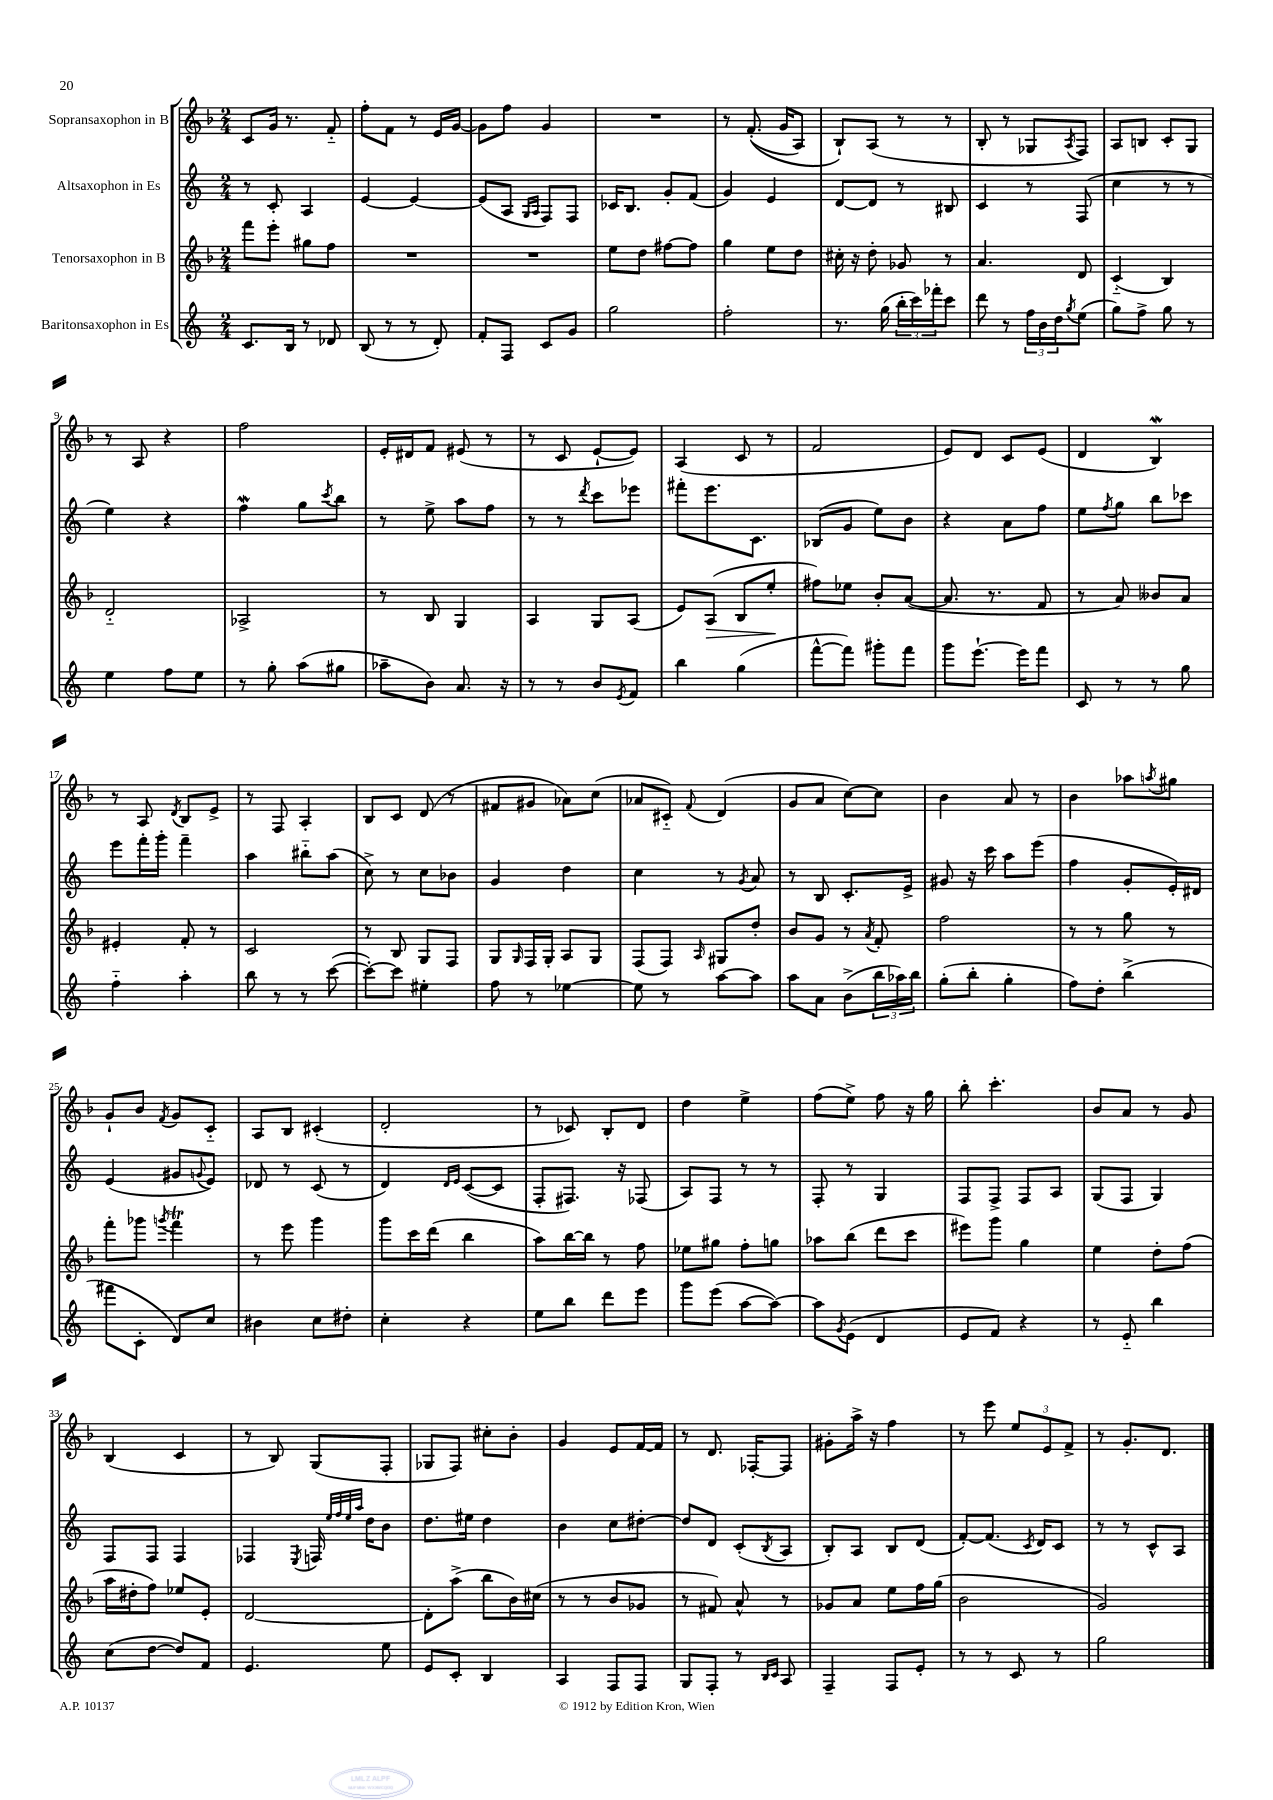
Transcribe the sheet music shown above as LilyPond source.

<<
\new StaffGroup <<
\new Staff = "s0" \with { instrumentName = "Sopransaxophon in B" } {
    \clef treble \key f \major \numericTimeSignature \time 2/4
    c'8 g'16 r8. f'8-_ |
    f''8-. f'8 r8 e'16 g'16~ |
    g'8 f''8 g'4 |
    R2 |
    r8 f'8.-.(\( g'16 a8) |
    bes8-!\) a8( r8 r8 |
    bes8-. r8 ges8 \acciaccatura { a8 } f8) |
    a8 b8 c'8-. g8 |
    r8 a8 r4 |
    f''2 |
    e'16-. dis'16 f'8 eis'8( r8 |
    r8 c'8 e'8~-! e'8) |
    a4( c'8 r8 |
    f'2 |
    e'8) d'8 c'8 e'8( |
    d'4 bes4\mordent) |
    r8 a8 \acciaccatura { d'8 } bes8 e'8-> |
    r8 f8 a4-. |
    bes8 c'8 d'8( r8 |
    fis'8 gis'8 aes'8) c''8( |
    aes'8 cis'8-_) \appoggiatura { f'8 } d'4( |
    g'8 a'8 c''8~) c''8 |
    bes'4 a'8 r8 |
    bes'4 aes''8 \acciaccatura { a''8 } gis''8 |
    g'8-! bes'8 \acciaccatura { f'8 } g'8 c'8-_ |
    a8 bes8 cis'4-.( |
    d'2-. |
    r8 ces'8) bes8-. d'8 |
    d''4 e''4-> |
    f''8( e''8->) f''8 r16 g''16 |
    bes''8-. c'''4.-. |
    bes'8 a'8 r8 g'8 |
    bes4( c'4 |
    r8 bes8) g8( f8-. |
    ges8 f8) cis''8-. bes'8-. |
    g'4 e'8 f'16~ f'16 |
    r8 d'8. fes16~-. fes8 |
    gis'8-. a''16-> r16 f''4 |
    r8 e'''8 \tuplet 3/2 { e''8 e'8 f'8-> } |
    r8 g'8.-. d'8. \bar "|." |
}
\new Staff = "s1" \with { instrumentName = "Altsaxophon in Es" } {
    \clef treble \key c \major \numericTimeSignature \time 2/4
    r8 c'8-. a4 |
    e'4~ e'4~ |
    e'8( a8 \grace { g16 a16 } f8) f8 |
    ces'16 b8. g'8-. f'8( |
    g'4) e'4 |
    d'8~ d'8 r8 bis8 |
    c'4 r8 f8( |
    c''4 r8 r8 |
    e''4) r4 |
    f''4\mordent g''8 \acciaccatura { c'''8 } b''8 |
    r8 e''8-> a''8 f''8 |
    r8 r8 \acciaccatura { d'''8 } c'''8 ees'''8 |
    fis'''8-. e'''8. c'8. |
    bes8( g'8 e''8) b'8 |
    r4 a'8 f''8 |
    e''8 \acciaccatura { f''8 } g''8 b''8 ces'''8 |
    e'''8 f'''16-. g'''16-. f'''4-- |
    a''4 bis''8-_ a''8( |
    c''8->) r8 c''8 bes'8 |
    g'4 d''4 |
    c''4 r8 \acciaccatura { g'8 } a'8 |
    r8 b8 c'8.-. e'16-> |
    gis'8 r16 c'''16 a''8 e'''8( |
    f''4 g'8-. e'16-.) dis'16 |
    e'4( gis'8 \appoggiatura { g'8 } e'8) |
    des'8 r8 c'8( r8 |
    d'4) \grace { d'16 e'16 } c'8~( c'8 |
    f8-. fis8.) r16 fes8( |
    a8) f8 r8 r8 |
    f8-. r8 g4 |
    f8 f8-> f8 a8 |
    g8( f8 g4) |
    f8 f8 f4 |
    fes4 \acciaccatura { e8 } f16 \grace { e''32 f''32 e''32 a''32 } d''16 b'8 |
    d''8. eis''16 d''4 |
    b'4 c''8 dis''8~-. |
    dis''8 d'8 c'8-.( \acciaccatura { b8 } a8 |
    b8-.) a8 b8 d'8( |
    f'8~-.) f'8.( \acciaccatura { c'8 } d'16) c'8 |
    r8 r8 c'8-^ a8 \bar "|." |
}
\new Staff = "s2" \with { instrumentName = "Tenorsaxophon in B" } {
    \clef treble \key f \major \numericTimeSignature \time 2/4
    f'''8 e'''8-. gis''8 f''8 |
    R2 |
    R2 |
    e''8 d''8 fis''8~ fis''8 |
    g''4 e''8 d''8 |
    cis''16-. r16 d''8-. ges'8 r8 |
    a'4. d'8 |
    c'4-_( bes4) |
    d'2-_ |
    aes2-> |
    r8 bes8 g4 |
    a4 g8 a8( |
    e'8) a8\>( bes8 e''8-.\! |
    fis''8) ees''8 bes'8-. a'8~( |
    a'8. r8. f'8 |
    r8 a'8) beses'8 a'8 |
    eis'4-. f'8-. r8 |
    c'2 |
    r8 bes8 g8 f8 |
    g8 \grace { g16 } f16 g16-. a8 g8 |
    f8( f8) \grace { a16 } gis8 d''8-. |
    bes'8 g'8 r8 \acciaccatura { a'8 } f'8-. |
    f''2 |
    r8 r8 g''8 r8 |
    f'''8-. ges'''8 \acciaccatura { g'''8 } f'''4\trill |
    r8 e'''8 g'''4 |
    g'''8 c'''16 d'''16( bes''4 |
    a''8) bes''16~ bes''16 r8 f''8 |
    ees''8 gis''8 f''8-. g''8 |
    aes''8 bes''8( d'''8 c'''8 |
    eis'''8) g'''8 g''4 |
    e''4 d''8-. f''8( |
    a''16 dis''16-. f''8) ees''8 e'8-. |
    d'2~ |
    d'8-. a''8->( bes''8 bes'16) cis''16( |
    r8 r8 bes'8 ges'8 |
    r8 fis'8) a'8-^ r8 |
    ges'8 a'8 e''8 f''16 g''16( |
    bes'2 |
    g'2) \bar "|." |
}
\new Staff = "s3" \with { instrumentName = "Baritonsaxophon in Es" } {
    \clef treble \key c \major \numericTimeSignature \time 2/4
    c'8. b16 r8 des'8 |
    b8( r8 r8 d'8-.) |
    f'8-. f8 c'8 g'8 |
    g''2 |
    f''2-. |
    r8. g''16( \tuplet 3/2 { b''16-. c'''16) fes'''16-. } c'''8 |
    d'''8 r8 \tuplet 3/2 { f''16 b'16 d''16 } \acciaccatura { g''8 } e''8( |
    g''8) f''8-> g''8 r8 |
    e''4 f''8 e''8 |
    r8 g''8-. a''8( gis''8 |
    aes''8-- b'8) a'8. r16 |
    r8 r8 b'8 \acciaccatura { e'8 } f'8 |
    b''4 g''4( |
    f'''8~-^ f'''8) gis'''8-. f'''8 |
    g'''8 e'''8.~-! e'''16 f'''8 |
    c'8 r8 r8 g''8 |
    f''4-_ a''4-. |
    b''8 r8 r8 c'''8~( |
    c'''8~-.) c'''8 eis''4-. |
    f''8 r8 ees''4~ |
    ees''8 r8 a''8~ a''8 |
    a''8 a'8 b'8->( \tuplet 3/2 { b''16 aes''16) b''16 } |
    g''8-.( b''8-. g''4-. |
    f''8) d''8-. b''4->( |
    fis'''8 c'8-. d'8) c''8 |
    bis'4 c''8 dis''8-. |
    c''4-. r4 |
    e''8 b''8 d'''8 e'''8 |
    g'''8 e'''8( a''8~ a''8~) |
    a''8 \acciaccatura { g'8 } e'8( d'4 |
    e'8 f'8) r4 |
    r8 e'8-_ b''4 |
    c''8( d''8~ d''8) f'8 |
    e'4. e''8 |
    e'8 c'8-. b4 |
    a4 f8 f8 |
    g8 f8-. r8 \grace { b16 c'16 } a8 |
    f4-- f8 e'8-. |
    r8 r8 c'8 r8 |
    g''2 \bar "|." |
}
>>
>>
